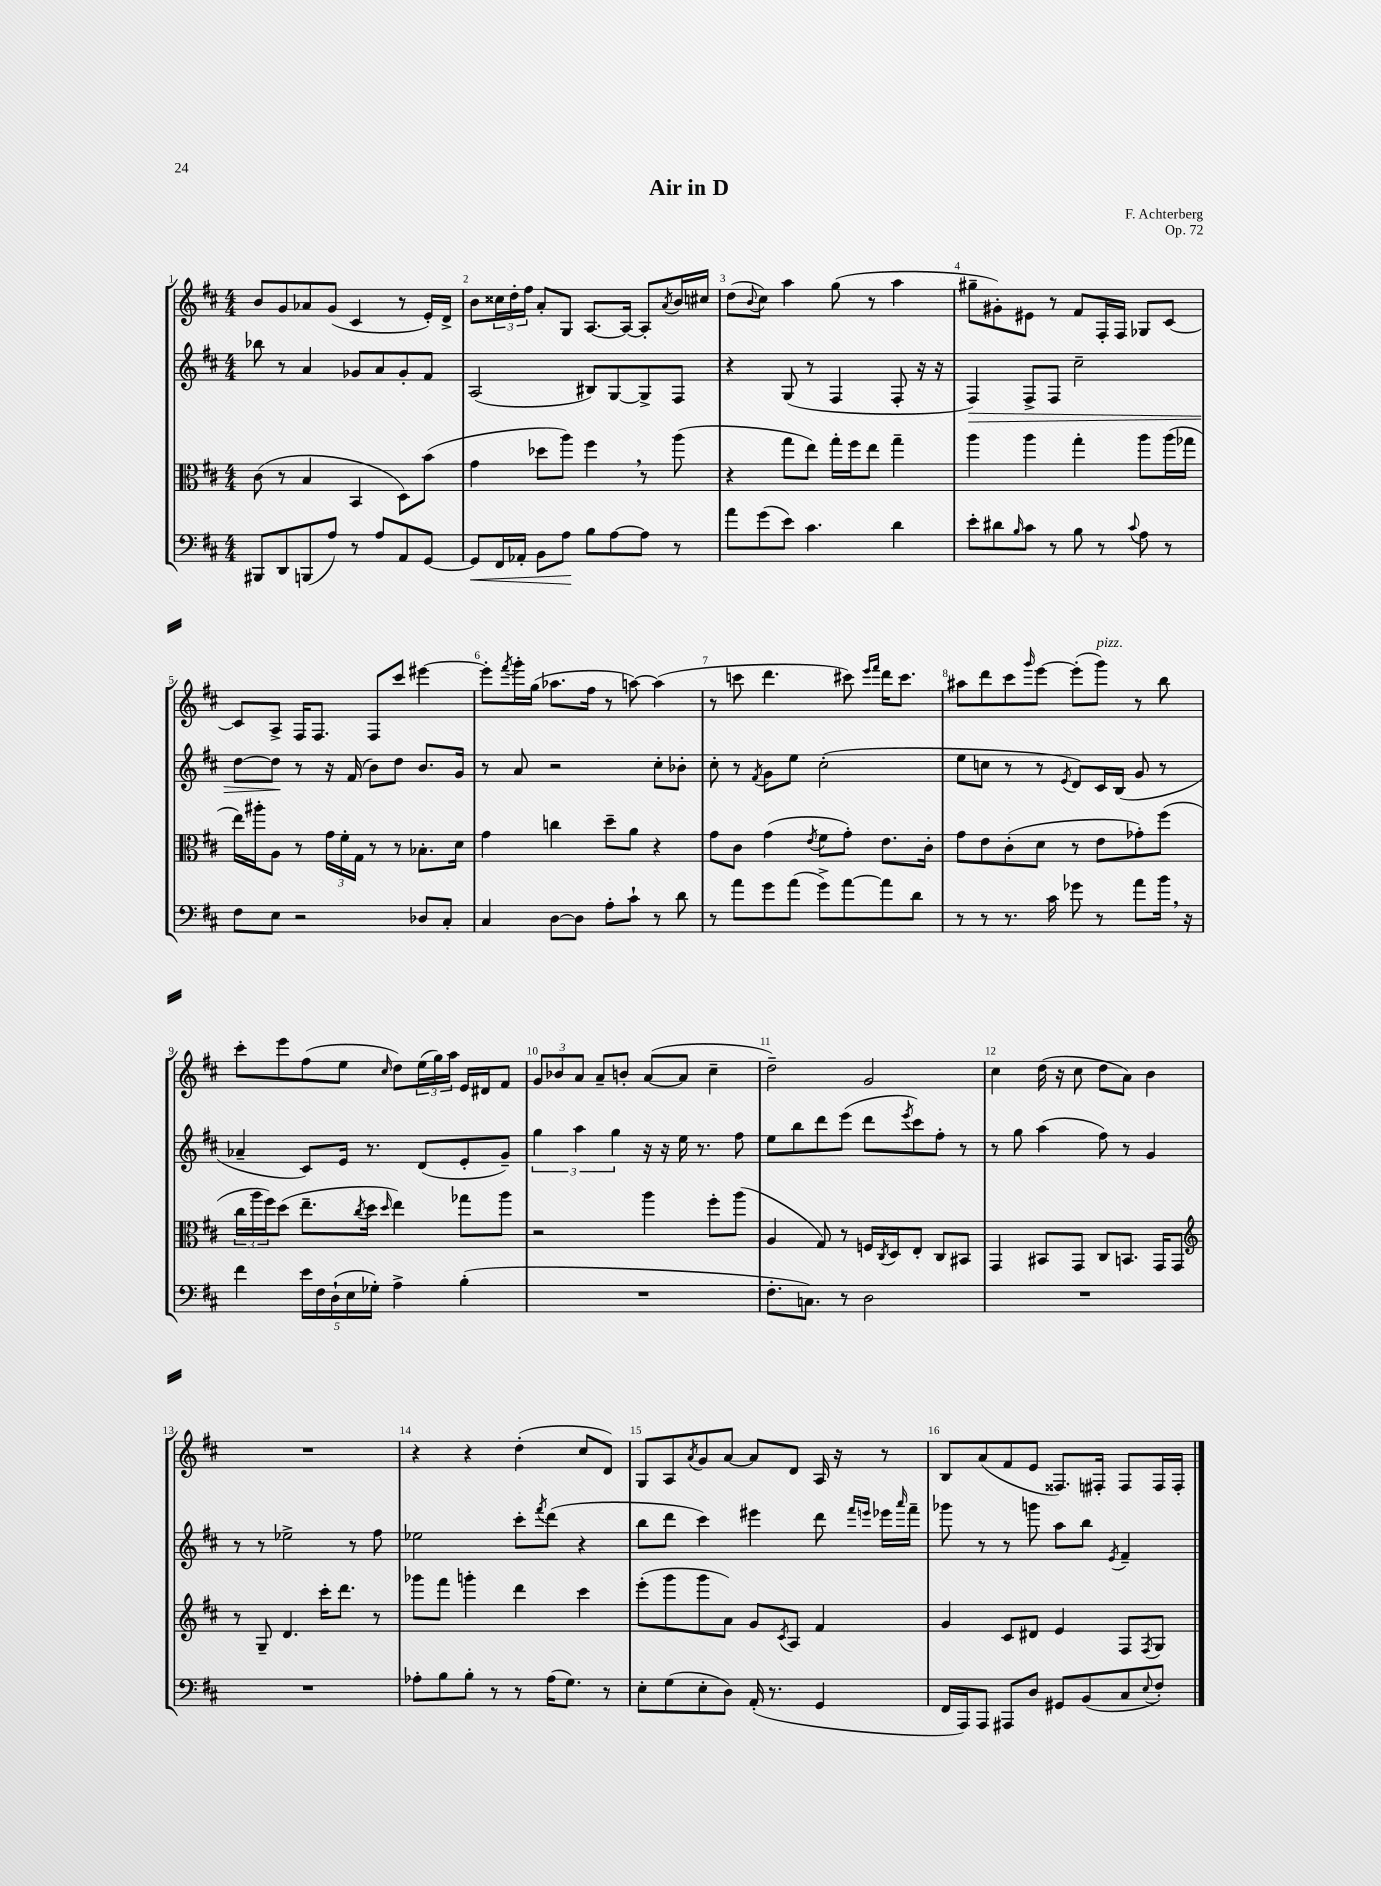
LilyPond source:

\header { title = "Air in D" composer = "F. Achterberg" opus = "Op. 72" }
<<
\new StaffGroup <<
\new Staff = "s0" {
    \clef treble \key d \major \numericTimeSignature \time 4/4
    b'8 g'8 aes'8 g'8( cis'4 r8 e'16-.) d'16-> |
    b'8 \tuplet 3/2 { cisis''16 d''16-. fis''16 } a'8-. g8 a8.~ a16~ a8-. \acciaccatura { a'8 } b'16 cis''16 |
    d''8( \appoggiatura { b'8 } cis''8) a''4 g''8( r8 a''4 |
    gis''8-- gis'8-.) eis'8 r8 fis'8 fis16-. fis16 ges8 cis'8~ |
    cis'8 a8-> fis16 fis8. fis8 cis'''8 eis'''4~ |
    eis'''8-. \acciaccatura { fis'''8 } g'''16-. g''16( aes''8. fis''16 r8 a''8~) a''4( |
    r8 c'''8 d'''4. cis'''8) \grace { e'''16 fis'''16 } d'''16 cis'''8. |
    ais''8 d'''8 cis'''8 \grace { g'''16 } e'''8~ e'''8-.( g'''8^\markup { \italic "pizz." }) r8 b''8 |
    cis'''8-. e'''8 fis''8( e''8 \grace { cis''16 } d''8) \tuplet 3/2 { e''16( g''16) a''16 } e'16 dis'16 fis'8 |
    \tuplet 3/2 { g'8 bes'8 a'8 } a'8-- b'8-. a'8~( a'8 cis''4-- |
    d''2--) g'2 |
    cis''4 d''16( r16 cis''8 d''8 a'8) b'4 |
    R1 |
    r4 r4 d''4-.( cis''8 d'8) |
    g8 a8 \acciaccatura { a'8 } g'8 a'8~ a'8 d'8 a16 r16 r8 |
    b8 a'8( fis'8 e'8 fisis8.) fis16-. fis8 fis16 fis16-. \bar "|." |
}
\new Staff = "s1" {
    \clef treble \key d \major \numericTimeSignature \time 4/4
    bes''8 r8 a'4 ges'8 a'8 ges'8-. fis'8 |
    a2( bis8) g8~ g8-> fis8 |
    r4 g8( r8 fis4 fis8-. r16 r16 |
    fis4\>) fis8-> fis8 cis''2-- |
    d''8~ d''8\! r8 r16 fis'16( b'8) d''8 b'8. g'16 |
    r8 a'8 r2 cis''8-. bes'8-. |
    cis''8-. r8 \acciaccatura { fis'8 } g'8 e''8 cis''2-.( |
    e''8 c''8 r8 r8 \acciaccatura { e'8 } d'8) cis'16 b16( g'8 r8 |
    aes'4-- cis'8) e'16 r8. d'8( e'8-. g'8--) |
    \tuplet 3/2 { g''4 a''4 g''4 } r16 r16 e''16 r8. fis''8 |
    e''8 b''8 d'''8 e'''8( d'''8 \acciaccatura { e'''8 } cis'''8) fis''8-. r8 |
    r8 g''8 a''4( fis''8) r8 g'4 |
    r8 r8 ees''2-> r8 fis''8 |
    ees''2 cis'''8-. \acciaccatura { fis'''8 } d'''8( r4 |
    b''8 d'''8 cis'''4) eis'''4 d'''8 \grace { fis'''16 e'''16 } ees'''16 \grace { a'''16 } fis'''16-- |
    ges'''8 r8 r8 g'''8 a''8 b''8 \acciaccatura { e'8 } fis'4-- \bar "|." |
}
\new Staff = "s2" {
    \clef alto \key d \major \numericTimeSignature \time 4/4
    cis'8( r8 b4 b,4 d8) b'8( |
    g'4 des''8 a''8) fis''4 \breathe r8 a''8( |
    r4 g''8 e''8) g''16-. fis''16 e''8 g''4-- |
    a''4 a''4 g''4-. a''8 a''16( ges''16 |
    e''16) ais''16-. a8 r8 \tuplet 3/2 { g'16 fis'16-. g16 } r8 r8 bes8.-. d'16 |
    g'4 c''4 d''8-- a'8 r4 |
    g'8 cis'8 g'4( \acciaccatura { e'8 } fis'8 g'8-.) e'8. cis'16-. |
    g'8 e'8 cis'8-.( d'8 r8 e'8 ges'8-.) fis''8( |
    \tuplet 3/2 { cis''16 a''16 fis''16) } d''8( e''8.-- \acciaccatura { cis''8 } d''16 \grace { d''16 } e''4) ges''8 a''8 |
    r2 a''4 fis''8-. a''8( |
    a4 g8) r8 f16 \acciaccatura { cis8 } d16 e8-. cis8 bis,8 |
    g,4 bis,8 g,8 cis8 b,8. g,16 g,8 |
    \clef treble r8 g8-- d'4. cis'''16-. d'''8. r8 |
    ges'''8 fis'''8 g'''4-. d'''4 cis'''4 |
    e'''8-.( g'''8 g'''8 a'8) g'8 \acciaccatura { cis'8 } a8 fis'4 |
    g'4 cis'8 dis'8 e'4 fis8 \acciaccatura { fis8 } g8 \bar "|." |
}
\new Staff = "s3" {
    \clef bass \key d \major \numericTimeSignature \time 4/4
    bis,,8 d,8 b,,8( a8) r8 a8 a,8 g,8~ |
    g,8\< fis,16 aes,16-. b,8 a8\! b8 a8~ a8 r8 |
    a'8 g'8( e'8) cis'4. d'4 |
    e'8-. dis'8 \grace { b16 } cis'8 r8 b8 r8 \appoggiatura { cis'8 } a8 r8 |
    fis8 e8 r2 des8 cis8-. |
    cis4 d8~ d8 a8-. cis'8-! r8 d'8 |
    r8 a'8 g'8 a'8( g'8->) a'8~ a'8 d'8 |
    r8 r8 r8. cis'16 ges'8 r8 a'8 b'16 \breathe r16 |
    fis'4 \tuplet 5/4 { e'16 fis16 d16-!( e16 ges16-.) } a4-> b4-.( |
    R1 |
    fis8.-. c8.) r8 d2 |
    R1 |
    R1 |
    aes8-. b8 b8-. r8 r8 aes16( g8.) r8 |
    e8-. g8( e8-. d8) a,16-.( r8. g,4 |
    fis,16 a,,16) a,,8 ais,,8 d8 gis,8 b,8( cis8 \appoggiatura { e8 } fis8-.) \bar "|." |
}
>>
>>
\layout { \context { \Score \override BarNumber.break-visibility = ##(#f #t #t) barNumberVisibility = #all-bar-numbers-visible } }
